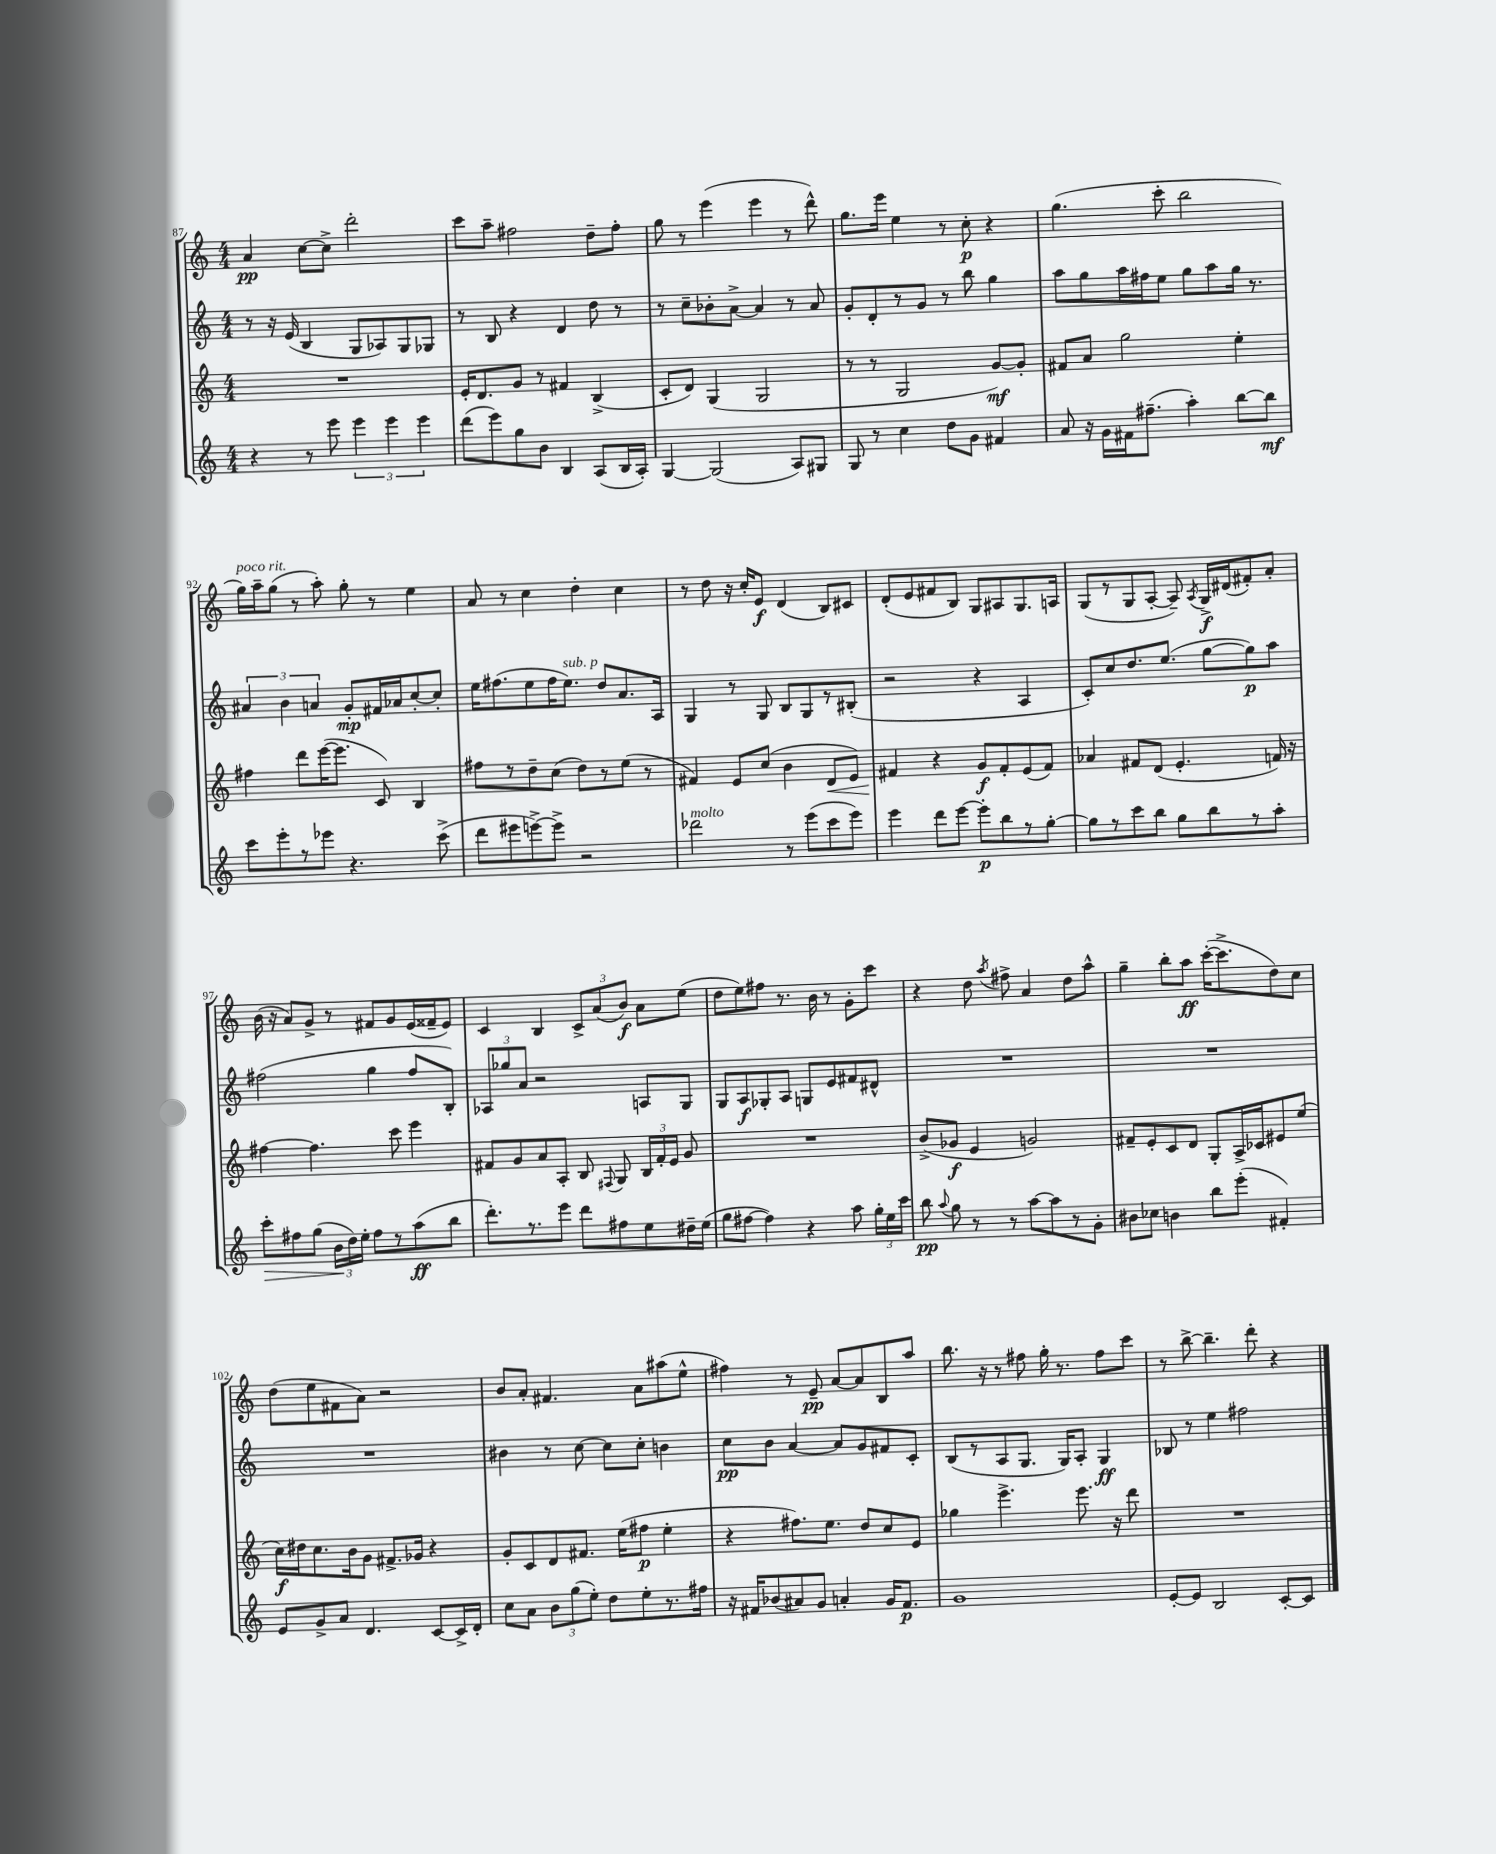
<<
\new StaffGroup <<
\new Staff = "s0" {
    \clef treble \key c \major \numericTimeSignature \time 4/4
    \autoBeamOff a'4\pp c''8[~ c''8]-> d'''2-. |
    c'''8[ a''8]-- fis''2 d''8[-- fis''8]-. |
    g''8 r8 e'''4( e'''4 r8 d'''8-^) |
    g''8.[ e'''16] e''4 r8 c''8-.\p r4 |
    g''4.( c'''8-. b''2 |
    g''16[^\markup { \italic "poco rit." }) a''16-- g''8]( r8 a''8-.) g''8-. r8 e''4 |
    a'8 r8 c''4 d''4-. c''4 |
    r8 d''8 r16 c''16[-. e'8]\f d'4( b8[) cis'8] |
    d'8[-.( e'8 fis'8 b8]) g8[ ais8 g8. a16] |
    g8[( r8 g8 a8]~-. a8--) \acciaccatura { a8 } g16[->\f dis'16( fis'8-.) a'8]-. |
    b'16( r16 a'8[) g'8]-> r8 fis'8[ g'8 e'16( fisis'16-- e'8]) |
    c'4 b4 \tuplet 3/2 { c'8[-> a'8( b'8]\f) } a'8[ e''8]( |
    d''8[ e''8) fis''8] r8. b'16 r8 g'8[-. c'''8] |
    r4 d''8 \acciaccatura { a''8 } fis''8-> a'4 d''8[ a''8]-^ |
    g''4-- b''8[-. a''8]\ff c'''16[~-.( c'''8.-> d''8) c''8] |
    d''8[( e''8 fis'8 a'8]) r2 |
    b'8[ a'8]-. fis'4. a'8[ ais''8( e''8]-^ |
    fis''4) r8 e'8--\pp a'8[~ a'8 b8 a''8] |
    b''8. r16 r8 fis''8 g''16-. r8. fis''8[ c'''8] |
    r8 b''8~-> b''4.-- d'''8-. r4 \bar "|." |
}
\new Staff = "s1" {
    \clef treble \key c \major \numericTimeSignature \time 4/4
    \autoBeamOff r8 r16 e'16( b4 g8[ aes8) g8 ges8] |
    r8 b8 r4 d'4 d''8 r8 |
    r8 c''8[-- bes'8-. a'8]~-> a'4 r8 a'8 |
    g'8[-. d'8-. r8 g'8] r8 b''8 g''4 |
    a''8[ g''8 a''16 fis''16 e''8] g''8[ a''8 g''16] r8. |
    \tuplet 3/2 { ais'4 b'4 a'4 } g'8[-.\mp fis'16 aes'16 c''8~-. c''8]-. |
    e''16[ fis''8.( e''8 fis''16 e''8.]^\markup { \italic "sub. p" }) d''8[ a'8. a16] |
    g4 r8 g8 b8[ g8 r8 bis8]-.( |
    r2 r4 a4 |
    c'8[-.) c''8 d''8. e''8.]( g''8[~ g''8\p) a''8] |
    fis''2( g''4 fis''8[ b8]-.) |
    \tuplet 3/2 { aes8[ ges''8 a'8] } r2 a8[ g8] |
    g8[ a8\f ges8-. a8] g8[ e'8 fis'8 dis'8]-^ |
    R1 |
    R1 |
    R1 |
    bis'4 r8 c''8~ c''8[ c''8]-. b'4 |
    c''8[\pp b'8] a'4~ a'8[ g'8 fis'8 c'8]-. |
    b8[( r8 a8 g8.] g16[) a8]-. g4\ff |
    bes8 r8 e''4 fis''2 \bar "|." |
}
\new Staff = "s2" {
    \clef treble \key c \major \numericTimeSignature \time 4/4
    \autoBeamOff R1 |
    e'16[-. d'8. g'8] r8 fis'4 b4->( |
    c'8[-. d'8]) g4( g2 |
    r8 r8 g2 g'8[~\mf) g'8]-. |
    fis'8[ a'8] g''2 e''4-. |
    fis''4 d'''8[ e'''16~( e'''8.] c'8) b4 |
    fis''8[ r8 d''8-- c''8]( d''8[) r8 e''8]( r8 |
    fis'4) e'8[ c''8]( b'4 d'8[\< e'8]) |
    fis'4\! r4 g'8[\f fis'8-. e'8( fis'8]) |
    aes'4 fis'8[ d'8]( e'4.-. f'16) r16 |
    fis''4~ fis''4. c'''8 e'''4 |
    fis'8[ g'8 a'8 a8]-. b8 \appoggiatura { fis8 } g8 \tuplet 3/2 { b16[ fis'16-. e'16] } g'8 |
    R1 |
    b'8[->( ges'8]\f e'4 g'2) |
    fis'8[-- e'8-. c'8 d'8] g8[-. a16-> ces'16 eis'8 e''8]( |
    c''16[\f) dis''16 c''8. b'16 g'8] fis'8.[-> ges'16] r4 |
    g'8[-. c'8 d'8 fis'8.] e''16[( fis''8]\p e''4-. |
    r4 fis''8.[) e''8.] d''8[ c''8 e'8] |
    ges''4 e'''4.-> e'''8. r16 d'''8 |
    R1 \bar "|." |
}
\new Staff = "s3" {
    \clef treble \key c \major \numericTimeSignature \time 4/4
    \autoBeamOff r4 r8 e'''8 \tuplet 3/2 { e'''4 e'''4 e'''4 } |
    d'''8[( e'''8) g''8 b'8] b4 a8[( b16 a16]-.) |
    g4~ g2( a8[) gis8] |
    g8 r8 c''4 d''8[ g'8] fis'4 |
    a'8 r16 g'16[ fis'16 fis''8.]--( a''4-.) b''8[~ b''8]\mf |
    c'''8[ e'''8-. r8 ees'''8] r4. c'''8->( |
    d'''8[ eis'''8 e'''8~->) e'''8]-> r2 |
    des'''2^\markup { \italic "molto" } r8 e'''8[( c'''8 e'''8]) |
    e'''4 d'''8[ e'''8]~ e'''8[-.\p b''8 r8 g''8]~-. |
    g''8[ r8 c'''8 b''8] g''8[ b''8 r8 a''8]-. |
    c'''8[-.\> fis''8 g''8]( \tuplet 3/2 { b'16[\! d''16) e''16]-. } fis''8[ r8 a''8\ff( b''8] |
    d'''8.[-.) r8. e'''8] d'''8[ fis''8 e''8 dis''16-- e''16]( |
    g''8[ fis''8]~ fis''4) r4 a''8 \tuplet 3/2 { g''16[-. e''16 c'''16] } |
    b''8\pp \appoggiatura { a''8 } g''8 r8 r8 a''8[~ a''8 r8 g'8]-. |
    bis'8[ ces''8] b'4 b''8[ e'''8]-.( fis'4-.) |
    e'8[ g'8-> a'8] d'4. c'8[~ c'16-> d'16]-. |
    c''8[ a'8] \tuplet 3/2 { b'8[ g''8( e''8]-.) } d''8[ e''8-. r8. fis''16] |
    r16 fis'16[ bes'8( ais'8) g'8] a'4-. g'16[ fis'8.]\p |
    g'1 |
    e'8[~-. e'8] b2 c'8[~-. c'8] \bar "|." |
}
>>
>>
\layout { \context { \Score currentBarNumber = #87 } }
